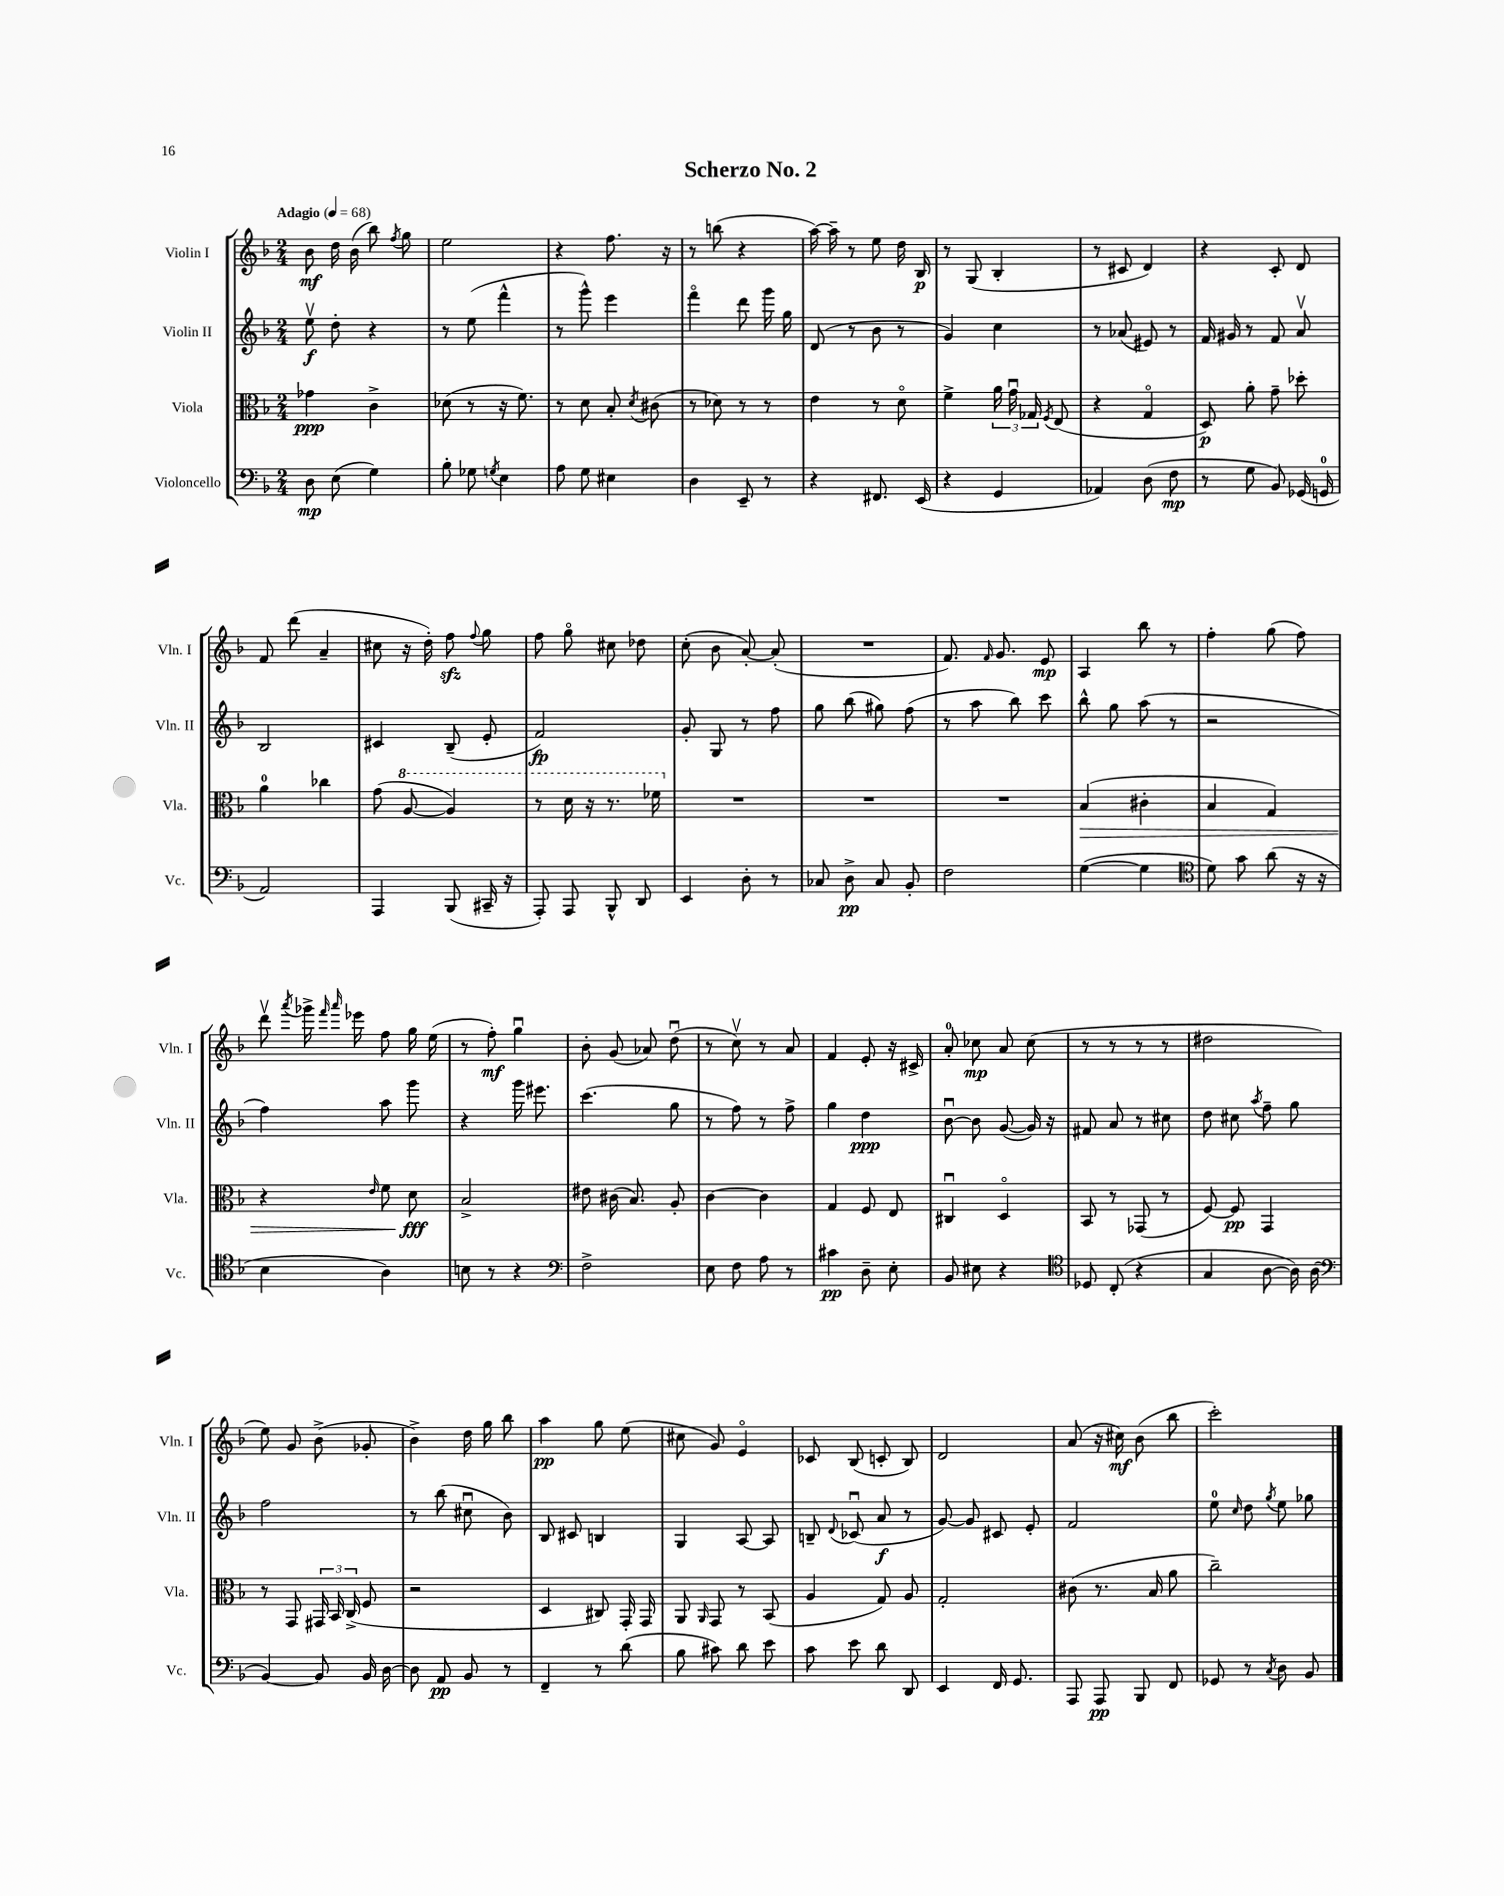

**kern	**kern	**kern	**kern
*staff4	*staff3	*staff2	*staff1
*clefF4	*clefC3	*clefG2	*clefG2
*k[b-]	*k[b-]	*k[b-]	*k[b-]
*M2/4	*M2/4	*M2/4	*M2/4
*MM68	*MM68	*MM68	*MM68
8D\	4g-\	8eev\	8b-\
(8E\	.	8dd'\	16dd\
.	.	.	(16b-\
4G\)	4c^\	4r	8bb-\)
.	.	.	8qff/
.	.	.	8gg\
=	=	=	=
8B-'\	(8d-\	8r	2ee\
8G-\	8r	(8ee\	.
8qG/	.	.	.
4E\	16r	4fff^^\	.
.	8.f\)	.	.
=	=	=	=
8A\	8r	8r	4r
8G\	8d\	8ggg^^\)	.
4E#\	8B-'/	4eee\	8.ff\
.	8qd/	.	.
.	(8c#\	.	.
.	.	.	16r
=	=	=	=
4D\	8r	4fffo\	8r
.	8d-\)	.	(8bb\
8EE~/	8r	8ddd\	4r
8r	8r	16ggg\	.
.	.	16gg\	.
=	=	=	=
4r	4e\	(8d/	[16aa\)
.	.	.	16aa~\]
.	.	8r	8r
8.FF#/	8r	8b-\	8ee\
.	8do\	8r	16dd\
(16EE/	.	.	16B-/
=	=	=	=
4r	4f^\	4g/)	8r
.	.	.	(8G/
4GG/	24a\	4cc\	4B-'/
.	24gu\	.	.
.	24G-/	.	.
.	8qF/	.	.
.	(8E/	.	.
=	=	=	=
4AA-/)	4r	8r	8r
.	.	(8a-/	8c#/
(8D\	4Go/	8e#/)	4d/)
8F\	.	8r	.
=	=	=	=
8r	8D/)	16f/	4r
.	.	16g#/	.
8G\	8a'\	8r	.
8BB-/)	8g~\	8f/	8c'/
(16GG-/	8dd-'\	8av/	8d/
16GG/	.	.	.
=	=	=	=
2AA/)	4a\	2B-/	8f/
.	.	.	(8ddd\
.	4cc-\	.	4a~/
=	=	=	=
4AAA/	(8g\	4c#/	8cc#\
.	[8a/	.	16r
.	.	.	16dd'\)
(8BBB-/	4a/])	(8B-~/	8ff\
.	.	.	8qqff/
16CC#~/	.	8e'/	8gg\
16r	.	.	.
=	=	=	=
8AAA'/)	8r	2f/)	8ff\
8AAA/	16dd\	.	8ggo\
.	16r	.	.
8BBB-^^/	8.r	.	8cc#\
8DD/	.	.	8dd-\
.	16ff-\	.	.
=	=	=	=
4EE/	2r	8g'/	(8cc'\
.	.	8G/	8b-\
8D'\	.	8r	[8a'/)
8r	.	8ff\	(8a'/]
=	=	=	=
8C-/	2r	8gg\	2r
8D^\	.	(8bb-\	.
8C-/	.	8gg#\)	.
8BB-'/	.	(8ff\	.
=	=	=	=
2F\	2r	8r	8.f/)
.	.	8aa\	.
.	.	.	16qqf/
.	.	.	8.g/
.	.	8bb-\)	.
.	.	8ccc\	8e/
=	=	=	=
([4G\	(4B-/	8bb-^^\	4A/
.	.	8gg\	.
4G\]	4c#'\	(8aa\	8bb-\
.	.	8r	8r
=	=	=	=
*clefC4	*	*	*
8d\)	4B-/	2r	4ff'\
8g\	.	.	.
(8a\	4G/)	.	(8gg\
16r	.	.	8ff\)
16r	.	.	.
=	=	=	=
4B-\	4r	4ff\)	8dddv\
.	.	.	8qaaa/
.	.	.	16ggg-^\
.	.	.	16qqfff/
.	.	.	16qqaaa/
.	.	.	16eee-\
.	16qqe/	.	.
4A\)	8f\	8aa\	8ff\
.	8d\	8ggg\	16gg\
.	.	.	(16ee\
=	=	=	=
8B\	2B-^/	4r	8r
8r	.	.	8ff'\)
4r	.	16ggg\	4ggu\
.	.	8.eee#\	.
=	=	=	=
*clefF4	*	*	*
2F^\	8e#\	(4.ccc\	8b-'\
.	(16c#\	.	(8g/
.	8.B-/)	.	.
.	.	.	8a-/)
.	8A'/	8gg\	(8ddu\
=	=	=	=
8E\	[4c\	8r	8r
8F\	.	8ff\)	8ccv\)
8A\	4c\]	8r	8r
8r	.	8ff^\	8a/
=	=	=	=
4c#\	4G/	4gg\	4f/
8D~\	8F/	4dd\	8e'/
8E'\	8E/	.	16r
.	.	.	16c#^/
=	=	=	=
8BB-/	4C#u/	[8b-u\	8a'/
8E#\	.	8b-\]	8cc-\
4r	4Do/	([8g/	8a/
.	.	16g/])	(8cc-\
.	.	16r	.
=	=	=	=
*clefC4	*	*	*
8D-/	8BB-/	8f#/	8r
(8C'/	8r	8a/	8r
4r	(8GG-/	8r	8r
.	8r	8cc#\	8r
=	=	=	=
4G/	[8F/)	8dd\	2dd#\
.	8F/]	8cc#\	.
.	.	8qaa/	.
[8A\	4GG/	8ff~\	.
16A\])	.	8gg\	.
(16A\	.	.	.
=	=	=	=
*clefF4	*	*	*
[4BB-/)	8r	2ff\	8ee\)
.	8GG/	.	8g/
8BB-/]	24GG#/	.	(8b-^\
.	24BB-/	.	.
.	(24C^/	.	.
16BB-/	8F/	.	8g-'/
[16D\	.	.	.
=	=	=	=
8D\]	2r	8r	4b-^\)
8AA/	.	(8bb-\	.
8BB-/	.	8cc#u\	16dd\
.	.	.	16gg\
8r	.	8b-\)	8bb-\
=	=	=	=
4FF~/	4D/	8B-/	4aa\
.	.	8c#/	.
8r	8C#/)	4B/	8gg\
(8d\	16GG'/	.	(8ee\
.	16GG/	.	.
=	=	=	=
8B-\	8AA/	4G/	8cc#\
.	16qqAA/	.	.
8c#\)	8GG/	.	8g/)
8d\	8r	[8A/	4eo/
8e\	(8BB-/	8A/]	.
=	=	=	=
8c\	4A/	8B~/	8c-/
.	.	8qqd/	.
8e\	.	(8c-u/	(8B-/
8d\	8G/)	8a/	8c'/
8DD/	8A/	8r	8B-/)
=	=	=	=
4EE/	2G'/	[8g/)	2d/
.	.	8g/]	.
16FF/	.	8c#/	.
8.GG/	.	.	.
.	.	8e'/	.
=	=	=	=
8AAA/	(8c#\	2f/	(8a/
8AAA/	8.r	.	16r
.	.	.	16cc#\)
8BBB-/	.	.	(8b-\
.	16B-/	.	.
8FF/	8a\	.	8bb-\
=	=	=	=
8GG-/	2cc~\)	8ee\	2ccc'\)
.	.	16qqcc/	.
8r	.	8dd\	.
8qC/	.	8qgg/	.
8D\	.	8ee\	.
8BB-/	.	8gg-\	.
==	==	==	==
*-	*-	*-	*-
